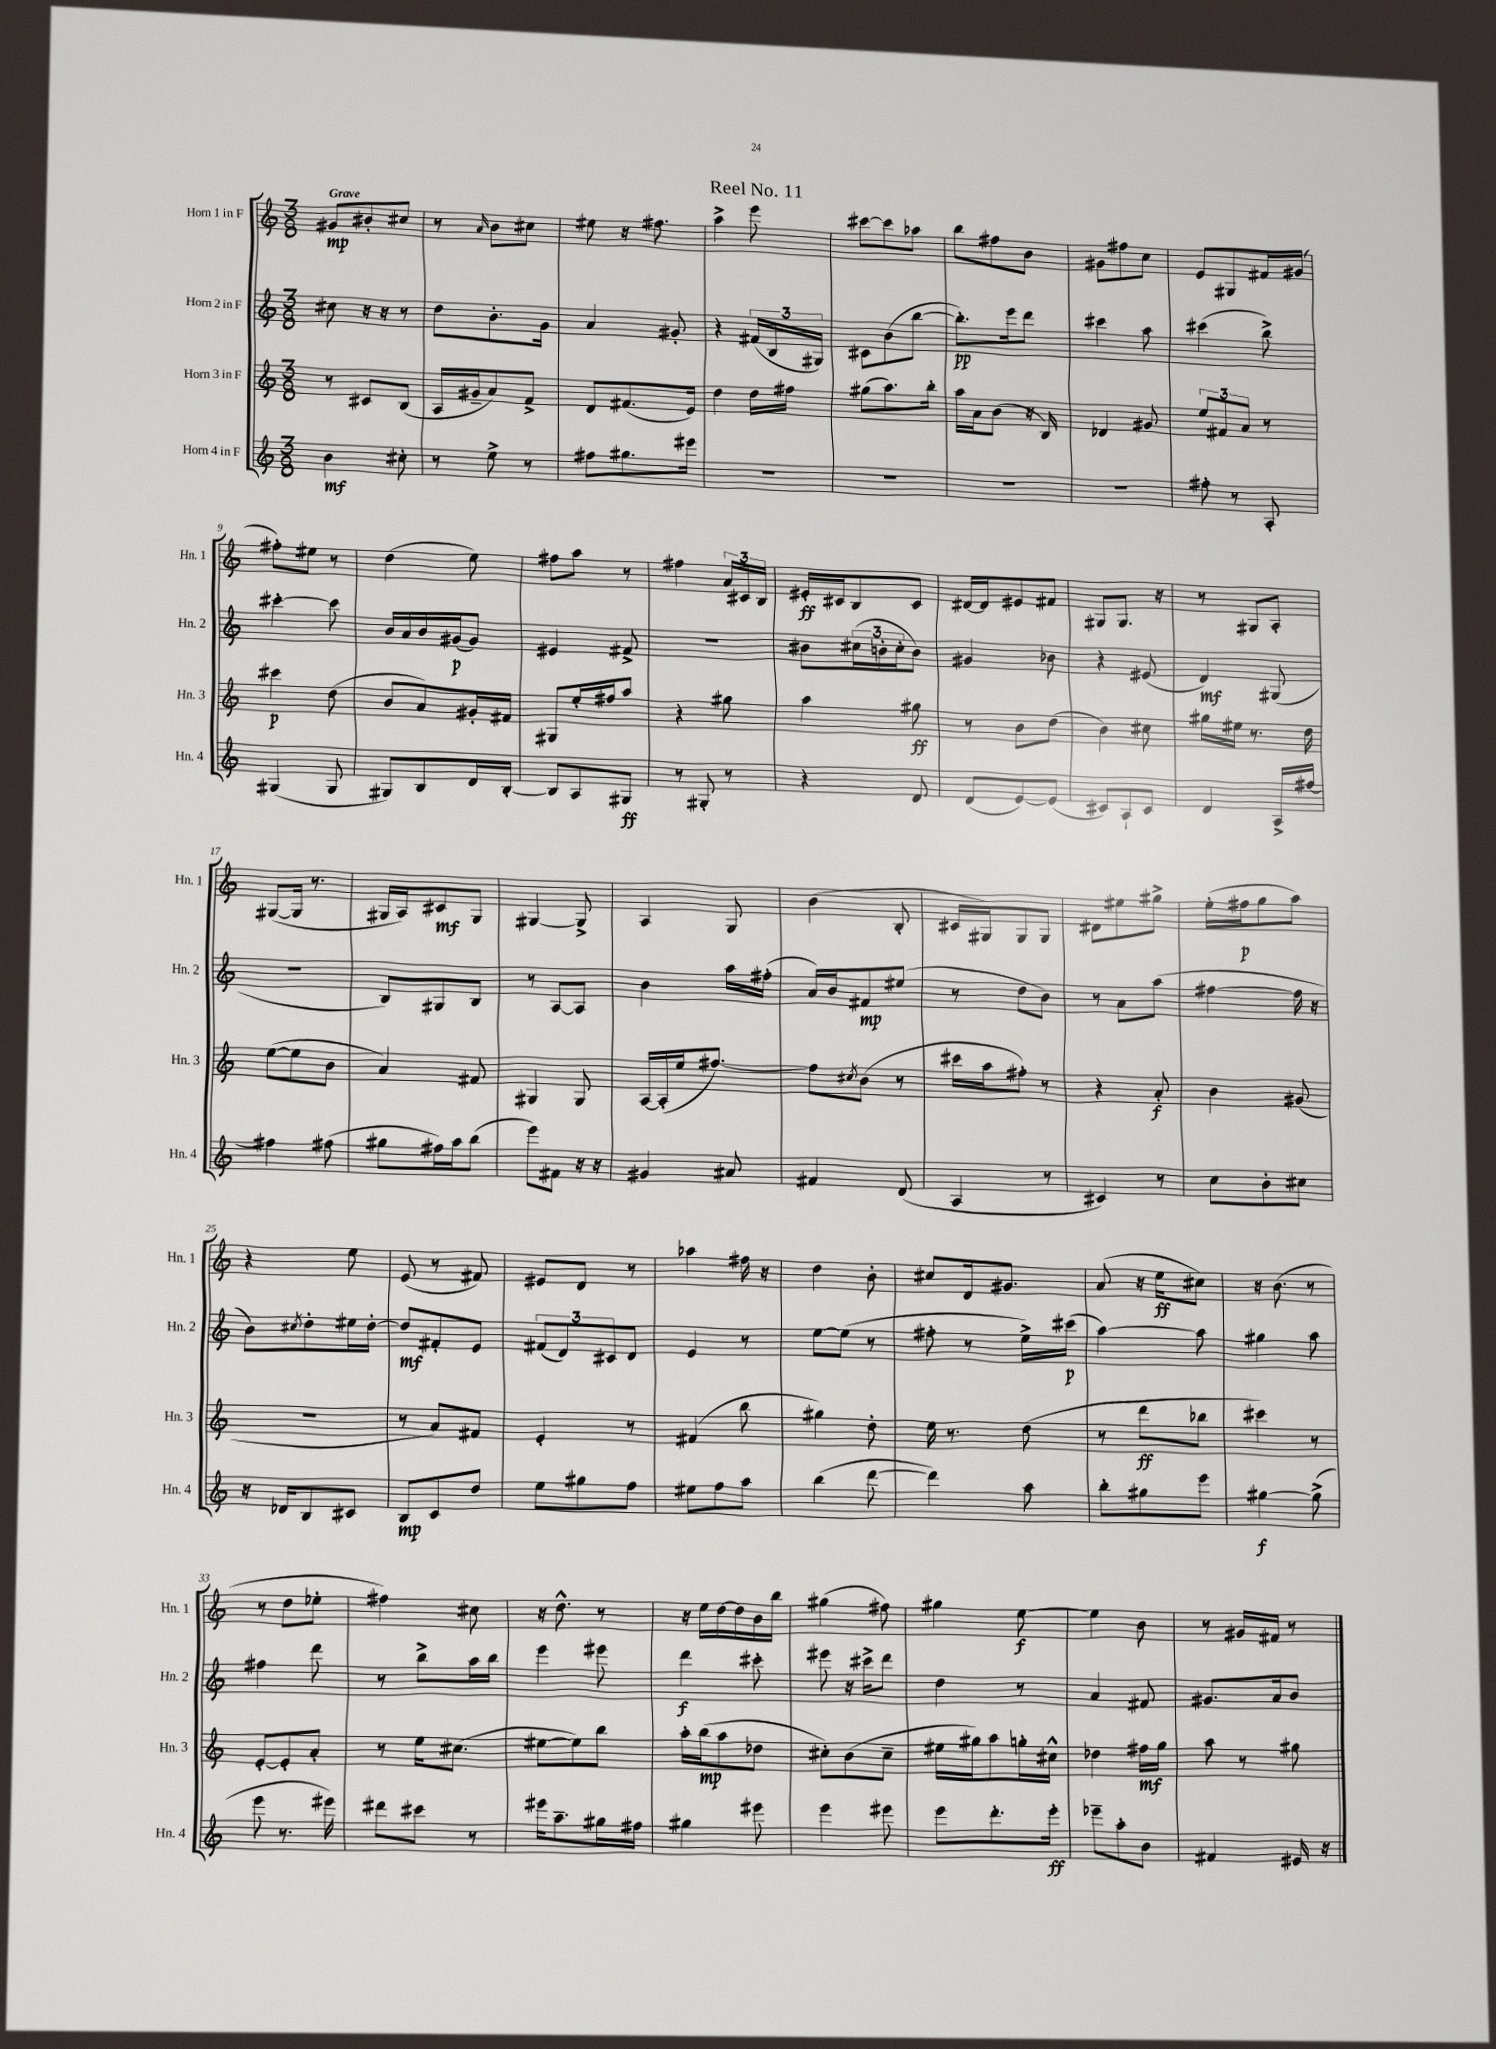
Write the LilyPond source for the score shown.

\header { title = "Reel No. 11" }
<<
\new StaffGroup <<
\new Staff = "s0" \with { instrumentName = "Horn 1 in F" shortInstrumentName = "Hn. 1" } {
    \clef treble \key c \major \numericTimeSignature \time 3/8 \tempo "Grave"
    gis'8\mp bis'8-. cis''8 |
    r8 \grace { a'16 } b'8 cis''8 |
    eis''8 r16 fis''8. |
    a''4-> e'''8 |
    cis'''8~ cis'''8 aes''8 |
    b''8 fis''8 b'8 |
    gis'8 fis''8 c''8 |
    e'8 gis8 fis'16 gis'16( |
    fis''8-.) eis''8 r8 |
    d''4( e''8) |
    fis''8 a''8 r8 |
    fis''4 \tuplet 3/2 { a'16 cis'16 b16 } |
    eis'16-.\ff cis'16 b8 cis'8 |
    dis'16~ dis'16 eis'8 fis'8 |
    gis8 gis8. r16 |
    r8 gis8 a8-. |
    gis8~( gis16 r8. |
    gis16 a16) cis'8\mf gis8 |
    gis4~ gis8-> |
    a4 g8 |
    b'4( b8-. |
    cis'16 gis16) gis8 gis8 |
    dis'8 eis''8 gis''8-> |
    e''16-.( fis''16\p g''8 a''8) |
    r4 e''8 |
    e'8( r8 fis'8) |
    eis'8 d'8 r8 |
    aes''4 fis''16 r16 |
    d''4 b'8-. |
    cis''8 d'16 gis'8. |
    a'8( r16 e''16\ff cis''8) |
    r16 b'8.( r8 |
    r8 d''8 ees''8-. |
    fis''4) cis''8 |
    r16 d''8.-^ r8 |
    r16 e''16 d''16~ d''16 b'16 b''16 |
    gis''4( fis''8) |
    gis''4 e''8~\f |
    e''4 b'8 |
    r8 gis'16 fis'16 r8 \bar "|." |
}
\new Staff = "s1" \with { instrumentName = "Horn 2 in F" shortInstrumentName = "Hn. 2" } {
    \clef treble \key c \major \numericTimeSignature \time 3/8
    cis''8 r16 r16 r8 |
    d''8 b'8.-. g'16 |
    a'4 gis'8-. |
    r4 \tuplet 3/2 { fis'16( b16 gis16) } |
    cis'8 b'8( b''8~ |
    b''8.-.\pp) e'''16 d'''8 |
    cis'''4 a''8 |
    cis'''4( b''8->) |
    cis'''4~-. cis'''8 |
    b'16 a'16 b'16 gis'16\p( gis'8) |
    eis'4 fis'8-> |
    R4. |
    bis'8 \tuplet 3/2 { cis''16( b'16-. cis''16-. } b'8) |
    gis'4 bes'8 |
    r4 eis'8( |
    d'4\mf) gis8( |
    R4. |
    b8) gis8 b8 |
    r8 a8~ a8 |
    b'4 a''16 fis''16-.( |
    a'16) b'16 fis'8\mp eis''8( |
    r8 d''8 b'8) |
    r8 a'8 a''8( |
    fis''4~ fis''16 r16 |
    b'8) \acciaccatura { cis''8 } d''8-. eis''16 d''16~-. |
    d''8\mf fis'8-. e'8 |
    \tuplet 3/2 { fis'8( d'8) cis'8 } d'8 |
    e'4 r8 |
    e''8~ e''8( r8 |
    fis''8-. r8 e''16->) cis'''16\p( |
    a''4~) a''8 |
    gis''4 a''8 |
    fis''4 d'''8 |
    r8 b''8-> a''16 b''16 |
    e'''4 eis'''8 |
    d'''4\f cis'''8-. |
    eis'''8 r16 cis'''16-> d'''8 |
    d''4 r8 |
    a'4 fis'8 |
    gis'8. a'16 b'8 \bar "|." |
}
\new Staff = "s2" \with { instrumentName = "Horn 3 in F" shortInstrumentName = "Hn. 3" } {
    \clef treble \key c \major \numericTimeSignature \time 3/8
    r8 cis'8 b8( |
    a16 gis'16-- a'8) f'8-> |
    d'8 fis'8.( e'16) |
    d''4 d''16 fis''16 |
    gis''8( a''8.) b''16-. |
    a''16 a'16 b'8( r16 b16) |
    des'4 gis'8 |
    \tuplet 3/2 { e''8 fis'8 a'8 } r8 |
    cis'''4\p d''8( |
    b'8 a'8) gis'16-. fis'16 |
    gis8 e''16-. fis''16 a''8 |
    r4 gis''8 |
    a''4 gis''8\ff |
    r8 b'8 d''8( |
    b'4) cis''8 |
    gis''16 eis''16 r8. d''16 |
    e''8~( e''8 b'8 |
    a'4) fis'8 |
    gis4 gis8 |
    a16~ a16-.( e''16 fis''8.~) |
    fis''8 \acciaccatura { cis''8 } b'8( r8 |
    cis'''16 a''16 fis''8-.) r8 |
    r4 a'8-.\f |
    b'4 gis'8( |
    R4. |
    r8 a'8) fis'8 |
    e'4-. r8 |
    fis'4( b''8 |
    gis''4) d''8-. |
    e''16 r8. d''8( |
    r8 d'''8\ff bes''8 |
    cis'''4) r8 |
    e'8~-. e'8-. a'8-. |
    r8 e''16 cis''8.( |
    eis''8~ eis''8) b''8 |
    a''16-. b''16\mp( a''8 des''8 |
    cis''8-.) b'8( cis''8-- |
    eis''16 gis''16) a''8 g''16-. cis''16-^ |
    des''4 fis''16\mf g''16 |
    a''8 r8 gis''8 \bar "|." |
}
\new Staff = "s3" \with { instrumentName = "Horn 4 in F" shortInstrumentName = "Hn. 4" } {
    \clef treble \key c \major \numericTimeSignature \time 3/8
    b'4\mf cis''8-. |
    r8 e''8-> r8 |
    fis''8 gis''8. eis'''16 |
    R4. |
    R4. |
    R4. |
    R4. |
    fis''8-. r8 a8-. |
    gis4( gis8 |
    gis8) b8 d'16 b16~-. |
    b8 a8 gis8\ff |
    r8 gis8-. r8 |
    r4 d'8 |
    d'8( e'8~) e'8( |
    cis'8) a8-! cis'8 |
    d'4 a16-> fis''16~ |
    fis''4 fis''8( |
    gis''8 fis''16) a''16 b''8( |
    e'''8) fis'8 r16 r16 |
    gis'4 ais'8 |
    fis'4 d'8( |
    a4 r8 |
    cis'4) r8 |
    c''8 b'8-. cis''8 |
    r16 des'16 b8 cis'8 |
    b8\mp c'8 d''8 |
    e''8 gis''8 f''8 |
    eis''8 f''8 a''8 |
    b''4( d'''8~ |
    d'''4) a''8 |
    b''8-. gis''8 e'''8 |
    gis''4~\f gis''8->( |
    e'''8 r8. eis'''16) |
    dis'''8 cis'''8 r8 |
    eis'''16 a''8.-- gis''16 fis''16 |
    gis''4 eis'''8 |
    e'''4 eis'''8 |
    e'''8 d'''8.-. e'''16-.\ff |
    ees'''8-- a''8-. b'8 |
    fis'4 eis'16 r16 \bar "|." |
}
>>
>>
